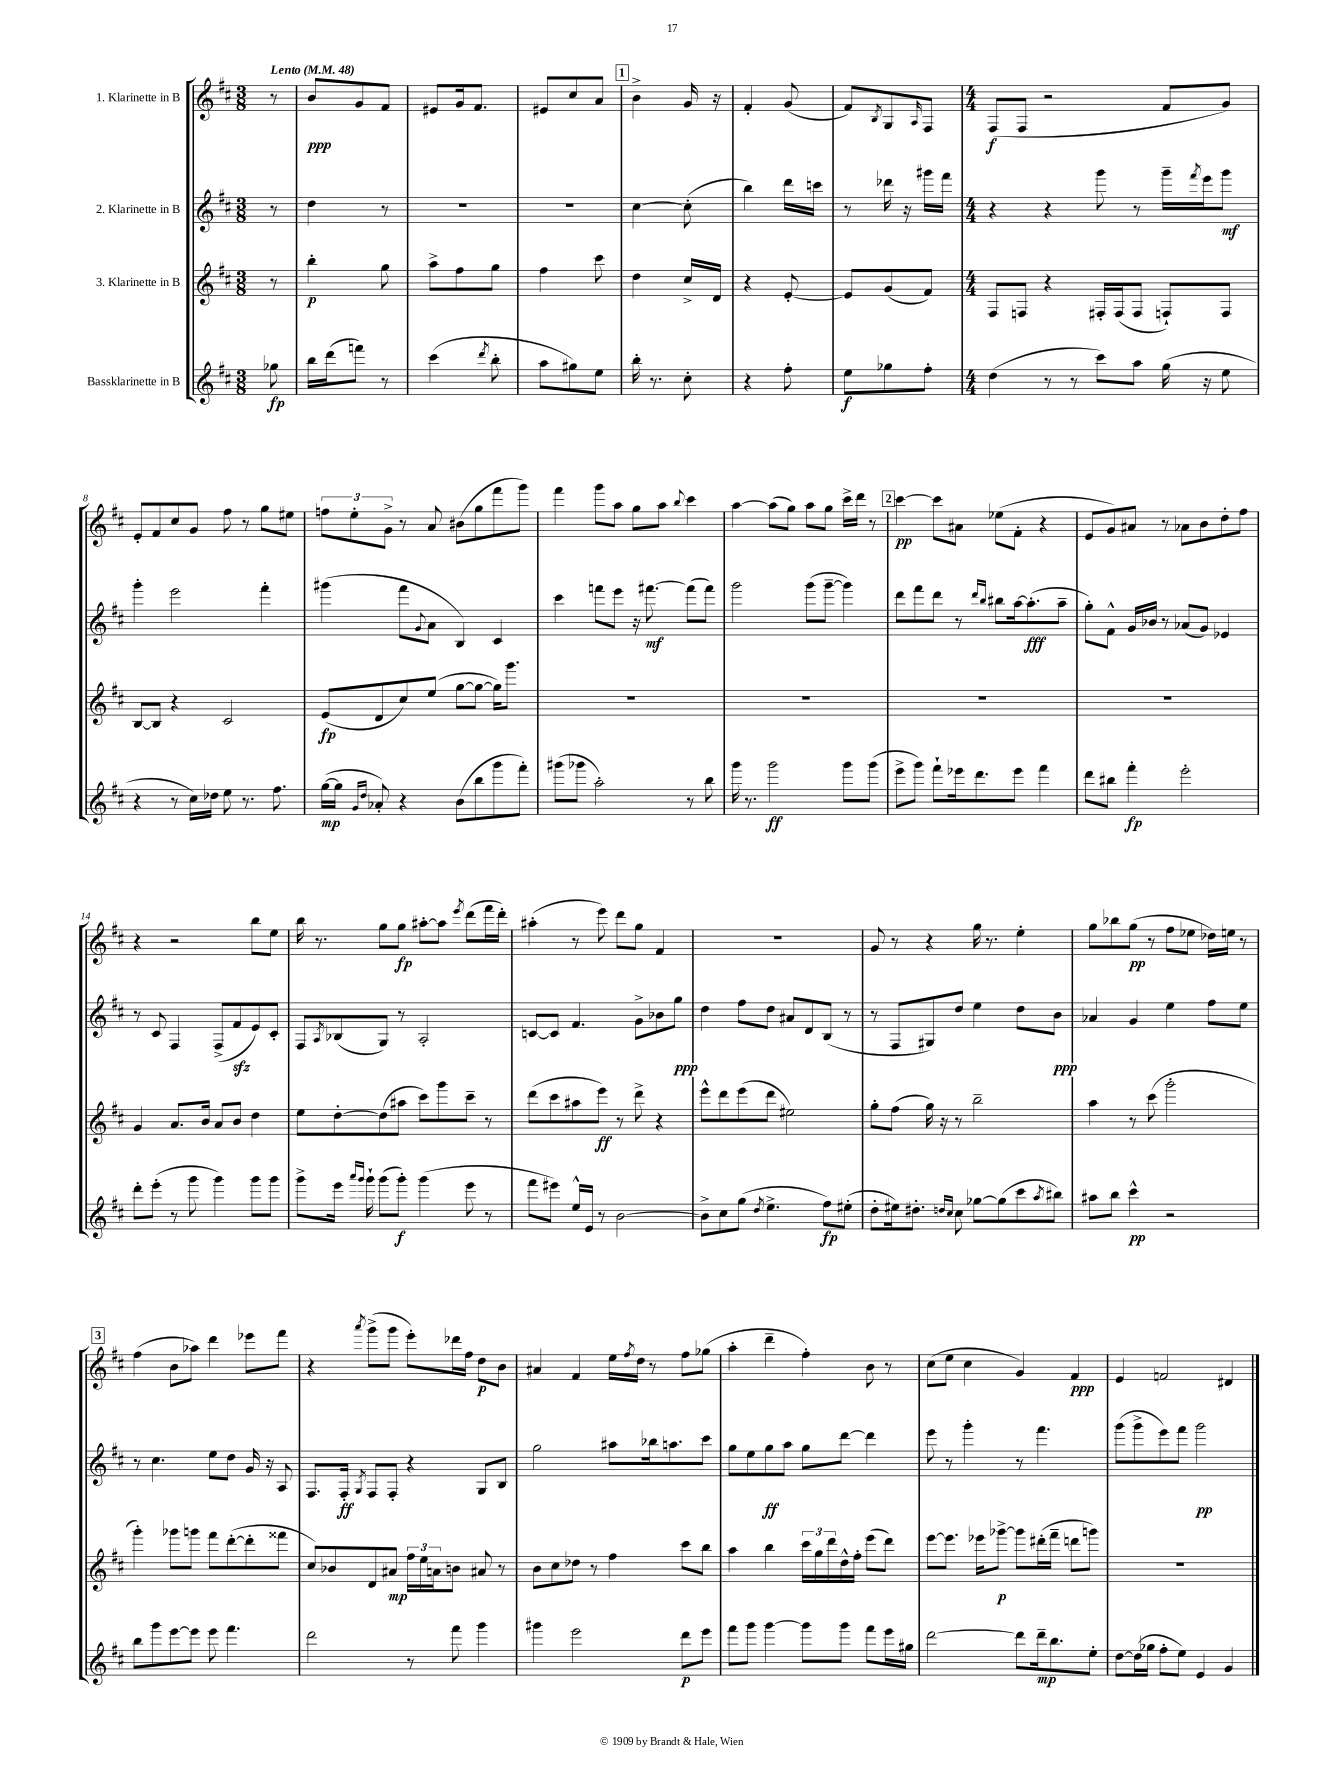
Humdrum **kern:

**kern	**dynam	**kern	**dynam	**kern	**dynam	**kern	**dynam
*part4	*part4	*part3	*part3	*part2	*part2	*part1	*part1
*staff4	*staff4	*staff3	*staff3	*staff2	*staff2	*staff1	*staff1
*I"Bassklarinette in B	*	*I"3. Klarinette in B	*	*I"2. Klarinette in B	*	*I"1. Klarinette in B	*
*clefG2	*	*clefG2	*	*clefG2	*	*clefG2	*
*k[f#c#]	*	*k[f#c#]	*	*k[f#c#]	*	*k[f#c#]	*
*M3/8	*	*M3/8	*	*M3/8	*	*M3/8	*
*MM48	*	*MM48	*	*MM48	*	*MM48	*
=	=	=	=	=	=	=	=
!	!	!	!	!	!	!LO:TX:a:B:t=Lento	!
8gg-X\	fp	8r	.	8r	.	8r	.
=1	=1	=1	=1	=1	=1	=1	=1
16bb\LL	.	4bb'\	p	4dd\	.	8b/L	ppp
(16ddd\J	.	.	.	.	.	.	.
8fffn\J)	.	.	.	.	.	8g/	.
8r	.	8gg\	.	8r	.	8f#/J	.
=2	=2	=2	=2	=2	=2	=2	=2
(4ccc#\	.	8aa^\L	.	4.r	.	8e#X/L	.
.	.	8ff#\	.	.	.	16g/k	.
.	.	.	.	.	.	8.f#/J	.
8qddd/	.	.	.	.	.	.	.
8bb'\	.	8gg\J	.	.	.	.	.
=3	=3	=3	=3	=3	=3	=3	=3
8aa\L	.	4ff#\	.	4.r	.	8e#X/L	.
8gg#X\)	.	.	.	.	.	8cc#/	.
8ee\J	.	8ccc#\	.	.	.	8a/J	.
!!LO:REH:place=s1:t=1
=4	=4	=4	=4	=4	=4	=4	=4
16bb'\	.	4dd\	.	[4cc#\	.	4b^\	.
8.r	.	.	.	.	.	.	.
8cc#'\	.	16cc#^/LL	.	(8cc#'\]	.	16g/	.
.	.	16d/JJ	.	.	.	16r	.
=5	=5	=5	=5	=5	=5	=5	=5
4r	.	4r	.	4bb\)	.	4f#'/	.
8ff#'\	.	[8e'/	.	16ddd\LL	.	(8g/	.
.	.	.	.	16cccn\JJ	.	.	.
=6	=6	=6	=6	=6	=6	=6	=6
8ee\L	f	8e/L]	.	8r	.	8f#/L)	.
.	.	.	.	.	.	8qB/	.
8gg-X\	.	(8g/	.	16ddd-X\	.	8G/	.
.	.	.	.	16r	.	.	.
.	.	.	.	.	.	16qqA/	.
8ff#'\J	.	8f#/J)	.	16ggg#X\LL	.	8F#/J	.
.	.	.	.	16fff#\JJ	.	.	.
=7	=7	=7	=7	=7	=7	=7	=7
*M4/4	*	*M4/4	*	*M4/4	*	*M4/4	*
(4dd\	.	8F#/L	.	4r	.	(8F#/L	f
.	.	8Fn/J	.	.	.	8F#/J	.
8r	.	4r	.	4r	.	2r	.
8r	.	.	.	.	.	.	.
8ccc#\L)	.	16F#X'/LL	.	8ggg\	.	.	.
.	.	(16F#/J	.	.	.	.	.
8aa\J	.	8F#/J	.	8r	.	.	.
(16gg\	.	8Fn`/L)	.	16ggg~\LL	.	8f#/L	.
.	.	.	.	8qfff#/	.	.	.
16r	.	.	.	16eee\J	.	.	.
8ee\	.	8F/J	.	8ggg\J	mf	8g/J)	.
!!LO:LB:g=z
=8	=8	=8	=8	=8	=8	=8	=8
4r	.	[8B/L	.	4ggg'\	.	8e'/L	.
.	.	8B/J]	.	.	.	8f#/	.
8r	.	4r	.	2eee\	.	8cc#/	.
16cc#\LL)	.	.	.	.	.	8g/J	.
16dd-X\JJ	.	.	.	.	.	.	.
8ee\	.	2c#/	.	.	.	8ff#\	.
8.r	.	.	.	.	.	8r	.
.	.	.	.	4fff#'\	.	8gg\L	.
8.ff#\	.	.	.	.	.	.	.
.	.	.	.	.	.	8ee#X\J	.
=9	=9	=9	=9	=9	=9	=9	=9
([16gg\LL	mp	(8e/L	fp	(4ggg#X\	.	12ffn\L	.
16gg\JJ]	.	.	.	.	.	.	.
.	.	.	.	.	.	12ee'\	.
16qqg/LL	.	.	.	.	.	.	.
16qqdd/JJ	.	.	.	.	.	.	.
8a-X'/)	.	8d/	.	.	.	.	.
.	.	.	.	.	.	12g^\J	.
4r	.	8cc#/)	.	8fff#\L	.	8r	.
.	.	.	.	8qqg/	.	.	.
.	.	(8ee/J	.	8a\J	.	8a/	.
(8b\L	.	[8gg\L	.	4B/)	.	(8b#X\L	.
8bb\	.	8gg\J_	.	.	.	8gg\	.
8ggg\	.	16gg\KL])	.	4c#/	.	8fff#\	.
.	.	8.ggg\J	.	.	.	.	.
8fff#'\J)	.	.	.	.	.	8ggg\J)	.
=10	=10	=10	=10	=10	=10	=10	=10
(8ggg#X\L	.	1r	.	4ccc#\	.	4fff#\	.
8ggg-X\J	.	.	.	.	.	.	.
2aa'\)	.	.	.	8fffn\L	.	8ggg\L	.
.	.	.	.	8eee\J	.	8aa\J	.
.	.	.	.	16r	.	8gg\L	.
.	.	.	.	[8.fff#X\	mf	.	.
.	.	.	.	.	.	8aa\J	.
.	.	.	.	.	.	8qqbb/	.
8r	.	.	.	(8fff#\L]	.	4ccc#\	.
8bb\	.	.	.	8fff#\J)	.	.	.
=11	=11	=11	=11	=11	=11	=11	=11
16ggg\	.	1r	.	2ggg\	.	[4aa\	.
8.r	.	.	.	.	.	.	.
2ggg\	ff	.	.	.	.	(8aa\L]	.
.	.	.	.	.	.	8gg\J)	.
.	.	.	.	(8ggg\L	.	8aa\L	.
.	.	.	.	[8ggg~\J	.	8gg\J	.
8ggg\L	.	.	.	4ggg\])	.	16ccc#^\LL	.
.	.	.	.	.	.	16ddd\JJ	.
(8ggg\J	.	.	.	.	.	8r	.
!!LO:REH:place=s1:t=2
=12	=12	=12	=12	=12	=12	=12	=12
8eee^\L	.	1r	.	8ddd\L	.	[4ccc#\	pp
8ggg\J)	.	.	.	8fff#\	.	.	.
8fff#`\L	.	.	.	8ddd\J	.	8ccc#\L]	.
16eee-X\k	.	.	.	8r	.	8a#X\J	.
8.ddd\	.	.	.	.	.	.	.
.	.	.	.	16qqddd/LL	.	.	.
.	.	.	.	16qqbb/JJ	.	.	.
.	.	.	.	8bb#X\L	.	(8ee-X\L	.
8eee-\J	.	.	.	[16aa\k	.	8f#'\J	.
.	.	.	.	(8.aa'\]	fff	.	.
4fff#\	.	.	.	.	.	4r	.
.	.	.	.	8aa~\J	.	.	.
=13	=13	=13	=13	=13	=13	=13	=13
8ddd\L	.	1r	.	8gg'\L)	.	8e/L	.
8bb#X\J	.	.	.	8f#^^\J	.	8g/)	.
4fff#'\	fp	.	.	16g/LL	.	8a#X/J	.
.	.	.	.	16b-X/JJ	.	.	.
.	.	.	.	8r	.	8r	.
2eee'\	.	.	.	(8a-X/L	.	8a-X\L	.
.	.	.	.	8g/J)	.	8b\	.
.	.	.	.	4e-X/	.	8dd'\	.
.	.	.	.	.	.	8ff#\J	.
!!LO:LB:g=z
=14	=14	=14	=14	=14	=14	=14	=14
8ddd'\L	.	4g/	.	8r	.	4r	.
(8eee'\J	.	.	.	8c#/	.	.	.
8r	.	8.a/L	.	4F#/	.	2r	.
8ggg\	.	.	.	.	.	.	.
.	.	16b/Jk	.	.	.	.	.
4ggg\)	.	8a/L	.	(8F#^/L	.	.	.
.	.	8b/J	.	8f#zz/	.	.	.
8ggg\L	.	4dd\	.	8e/)	.	8bb\L	.
8ggg\J	.	.	.	8c#'/J	.	8ee\J	.
=15	=15	=15	=15	=15	=15	=15	=15
8ggg^\L	.	8ee\L	.	8F#/L	.	16bb\	.
.	.	.	.	.	.	8.r	.
.	.	.	.	8qA/	.	.	.
16eee\Jk	.	[8dd'\	.	(8B-X/	.	.	.
16qqaaa/LL	.	.	.	.	.	.	.
16qqggg/JJ	.	.	.	.	.	.	.
16ggg`\	.	.	.	.	.	.	.
(8ggg\L	.	(8dd\]	.	8G/J)	.	8gg\L	.
8ggg'\J)	f	8aa#X\J	.	8r	.	8gg\J	fp
(4ggg\	.	8ccc#\L)	.	2A'/	.	[8aa#X'\L	.
.	.	8ggg\	.	.	.	8aa#\J]	.
.	.	.	.	.	.	8qeee/	.
8eee\	.	8ccc#~\J	.	.	.	(8ddd\L	.
8r	.	8r	.	.	.	16fff#\L	.
.	.	.	.	.	.	16ddd'\JJ)	.
=16	=16	=16	=16	=16	=16	=16	=16
8fff#\L	.	(8ddd\L	.	[8cn/L	.	(4aa#X'\	.
8eee#X\J)	.	8ccc#\	.	8c/J]	.	.	.
16ee^^/LL	.	8aa#X\	.	4.f#/	.	8r	.
16e/JJ	.	.	.	.	.	.	.
8r	.	8eee\J)	ff	.	.	8eee\)	.
[2b\	.	8r	.	.	.	8ddd\L	.
.	.	8ddd^\	.	8g^\L	.	8gg\J	.
.	.	4r	.	8b-X\	.	4f#/	.
.	.	.	.	8gg\J	ppp	.	.
=17	=17	=17	=17	=17	=17	=17	=17
8b^\L]	.	8eee^^\L	.	4dd\	.	1r	.
8cc#\	.	8ddd\	.	.	.	.	.
(8gg\J	.	(8eee\	.	8ff#\L	.	.	.
8qdd/	.	.	.	.	.	.	.
4.ee^\	.	8ddd\J	.	8dd\J	.	.	.
.	.	2ee#X\)	.	8a#X/L	.	.	.
.	.	.	.	8d/	.	.	.
8ff#\L)	fp	.	.	(8B/J	.	.	.
(8ee#X'\J	.	.	.	8r	.	.	.
=18	=18	=18	=18	=18	=18	=18	=18
8dd'\L	.	8gg'\L	.	8r	.	8g/	.
16ee#X\k)	.	(8ff#\J	.	8F#/L	.	8r	.
8.dd#X'\J	.	.	.	.	.	.	.
.	.	16gg\)	.	8G#X/)	.	4r	.
.	.	16r	.	.	.	.	.
16qqddn/LL	.	.	.	.	.	.	.
16qqcc#/JJ	.	.	.	.	.	.	.
8cc#\	.	8r	.	8dd/J	.	.	.
[8gg-X\L	.	2bb~\	.	4ee\	.	16gg\	.
.	.	.	.	.	.	8.r	.
(8gg-\]	.	.	.	.	.	.	.
8ccc#\	.	.	.	8dd\L	.	4ee'\	.
8qaa/	.	.	.	.	.	.	.
8bb#X\J)	.	.	.	8b\J	ppp	.	.
=19	=19	=19	=19	=19	=19	=19	=19
8aa#X\L	.	4aa\	.	4a-X/	.	8gg\L	.
8bb\J	.	.	.	.	.	8bb-X\	.
4ccc#^^\	pp	8r	.	4g/	.	(8gg\J	pp
.	.	(8ccc#\	.	.	.	8r	.
2r	.	2ggg'\	.	4ee\	.	8ff#\L	.
.	.	.	.	.	.	8ee-X\J	.
.	.	.	.	8ff#\L	.	16dd-X\LL)	.
.	.	.	.	.	.	16een\JJ	.
.	.	.	.	8ee\J	.	8r	.
!!LO:LB:g=z
!!LO:REH:place=s1:t=3
=20	=20	=20	=20	=20	=20	=20	=20
8bb\L	.	4ggg'\)	.	8r	.	(4ff#\	.
8ggg\	.	.	.	4.cc#\	.	.	.
[8eee\	.	8ggg-X\L	.	.	.	8b\L	.
8eee\J]	.	8gggn\J	.	.	.	8aa-X\J)	.
8eee\	.	8fff#\L	.	8ee\L	.	4ddd\	.
4.fff#\	.	([8ddd'\	.	8dd\J	.	.	.
.	.	8ddd'\]	.	16g/	.	8eee-X\L	.
.	.	.	.	16r	.	.	.
.	.	8fff##X\J	.	8A/	.	8fff#\J	.
=21	=21	=21	=21	=21	=21	=21	=21
2ddd\	.	8cc#/L)	.	8.F#/L	.	4r	.
.	.	8b-X/	.	.	.	.	.
.	.	.	.	16F#'/Jk	ff	.	.
.	.	.	.	8qG/	.	8qaaa/	.
.	.	8d/	.	8F#/L	.	(8ggg^\L	.
.	.	8a#X/J	mp	8F#'/J	.	8ggg\J	.
8r	.	24ff#\LL	.	4r	.	8eee'\L)	.
.	.	24ee\	.	.	.	.	.
.	.	24an\J	.	.	.	.	.
8fff#\	.	8bn\J	.	.	.	16ddd-X\L	.
.	.	.	.	.	.	16ff#\JJ	.
4ggg\	.	8a#X/	.	8G/L	.	8dd\L	p
.	.	8r	.	8B/J	.	8b\J	.
=22	=22	=22	=22	=22	=22	=22	=22
4ggg#X\	.	8b\L	.	2gg\	.	4a#X/	.
.	.	8cc#\	.	.	.	.	.
2eee\	.	8dd-X\J	.	.	.	4f#/	.
.	.	8r	.	.	.	.	.
.	.	4ff#\	.	8aa#X\L	.	16ee\LL	.
.	.	.	.	.	.	8qff#/	.
.	.	.	.	.	.	16dd\JJ	.
.	.	.	.	16bb-X\k	.	8r	.
.	.	.	.	8.aan\	.	.	.
8ddd\L	p	8ccc#\L	.	.	.	8ff#\L	.
8eee\J	.	8bb\J	.	8ccc#\J	.	(8gg-X\J	.
=23	=23	=23	=23	=23	=23	=23	=23
8fff#\L	.	4aa\	.	8gg\L	.	4aa'\	.
8ggg\J	.	.	.	8ee\	.	.	.
[4ggg\	.	4bb\	.	8gg\	ff	4ddd~\	.
.	.	.	.	8aa\J	.	.	.
8ggg\L]	.	24ccc#\LL	.	8gg\L	.	4ff#'\)	.
.	.	24gg\	.	.	.	.	.
.	.	24ddd\	.	.	.	.	.
8ggg\J	.	16dd^^\	.	[8ddd\J	.	.	.
.	.	16ff#'\JJ	.	.	.	.	.
8fff#\L	.	(8eee\L	.	4ddd\]	.	8b\	.
16eee\L	.	8ddd\J)	.	.	.	8r	.
16gg#X\JJ	.	.	.	.	.	.	.
=24	=24	=24	=24	=24	=24	=24	=24
[2ddd\	.	[8eee\L	.	8eee\	.	(8cc#\L	.
.	.	8.eee\J]	.	8r	.	8ee\J	.
.	.	.	.	4ggg'\	.	4cc#\	.
.	.	16eee-X\KL	.	.	.	.	.
.	.	[8ggg-X^\J	p	.	.	.	.
8ddd\L]	.	8ggg-\L]	.	8r	.	4g/)	.
16ddd~\k	mp	(16ddd#X'\L	.	4.fff#\	.	.	.
8.bb\	.	16fff#~\JJ	.	.	.	.	.
.	.	8dddn\L	.	.	.	4f#/	ppp
8ee'\J	.	8gggn\J)	.	.	.	.	.
=25	=25	=25	=25	=25	=25	=25	=25
[8dd\L	.	1r	.	(8ggg\L	.	4e/	.
(16dd\L]	.	.	.	8ggg^\	.	.	.
16gg-X\JJ	.	.	.	.	.	.	.
8ff#'\L	.	.	.	8eee\)	.	2fn/	.
8ee\J)	.	.	.	8fff#\J	.	.	.
4e/	.	.	.	2ggg\	pp	.	.
4g/	.	.	.	.	.	4d#X/	.
==	==	==	==	==	==	==	==
*-	*-	*-	*-	*-	*-	*-	*-
